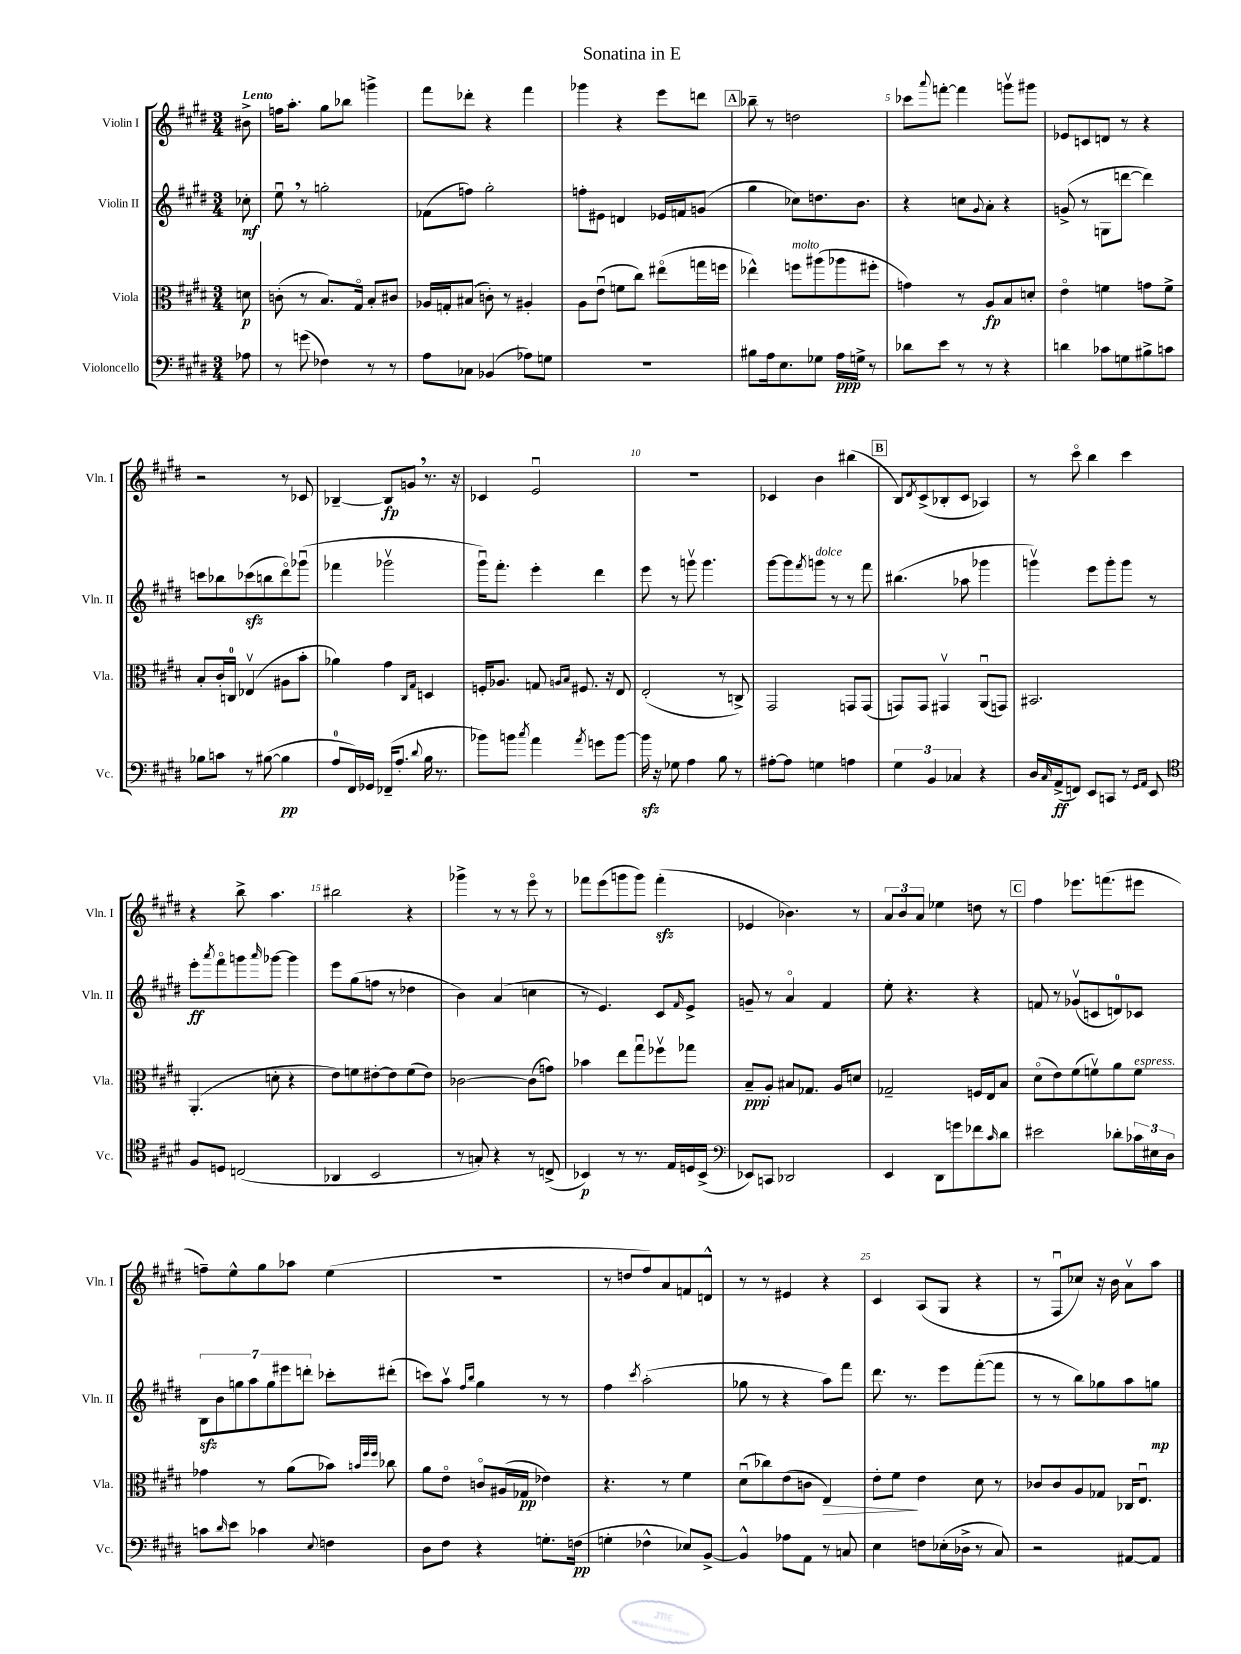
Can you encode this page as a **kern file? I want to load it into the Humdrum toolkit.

**kern	**kern	**kern	**kern
*staff4	*staff3	*staff2	*staff1
*clefF4	*clefC3	*clefG2	*clefG2
*k[f#c#g#d#]	*k[f#c#g#d#]	*k[f#c#g#d#]	*k[f#c#g#d#]
*M3/4	*M3/4	*M3/4	*M3/4
8A-	8d	8cc-'	8b#^
=	=	=	=
8r	(8c'	8eeu	16ff
.	.	.	8.aa'
(8g	8r	8r	.
4F-)	8.B)	2gg'	8gg#
.	.	.	8bb-
.	16G#o	.	.
8r	8B'	.	4ggg^
8r	8c#	.	.
=	=	=	=
8A	16A-	(8f-	8fff#
.	16G'	.	.
8C-	(8B#	8ff)	8ddd-'
(4BB-	8c')	2gg#'	4r
.	8r	.	.
8A-)	4A#'	.	4fff#
8G	.	.	.
=	=	=	=
2.r	8A	8ff'	4ggg-
.	(8eu	8e#	.
.	8f	4d	4r
.	8cc#)	.	.
.	(8ee#o	16e-	8eee
.	.	16f	.
.	16gg	(8g	8ddd
.	16ff	.	.
=	=	=	=
8B#	4ee-^^)	4gg#	8bb-~
16A	.	.	8r
8.E	.	.	.
.	8ff	8cc-)	2dd
8G-	(8aa#	8.dd	.
16A	8aa-	.	.
16G^	.	8.b	.
8r	8ff#'	.	.
=	=	=	=
8d-	4g)	4r	8ccc-
.	.	.	8qqaaa
8e	.	.	[8fff'
8r	8r	8cc	4fff]
.	.	8qqg#	.
8r	8A	8a'	.
4r	8B	4r	8gggv
.	8d'	.	8ggg#
=	=	=	=
4d	4eo	(8g^	8e-
.	.	8r	8c
8c-	4f	8G	8d
8G	.	[8ddd	8r
8B#^	8g	4ddd])	4r
8c	8f^	.	.
=	=	=	=
8B-	8B'	8ccc	2r
8c	16c#'	8bb-	.
.	16C	.	.
8r	(4E-v	(8ccc-	.
([8B#	.	8bb	.
4B#]	8A#	8ddd#o)	8r
.	8b'	(8ggg-u	8c-
=	=	=	=
8A	4a-)	4fff-	[4B-~
16FF#)	.	.	.
16GG-	.	.	.
(16FF-~	4g#	2ggg-v	8B-]
8.A'	.	.	.
.	.	.	8g
.	16qqC#	.	.
8qqd#	16qqG#	.	.
16B	4D	.	8.r
8.r	.	.	.
.	.	.	16r
=	=	=	=
8b-)	16F'	16ggg#u)	4c-
.	8.A-	8.fff#'	.
8b	.	.	.
8qcc#	.	.	.
4a	8G	4eee'	2eu
.	16qqA	.	.
.	16qqB	.	.
.	8.F#	.	.
8qa	.	.	.
8g	.	4ddd#	.
.	16r	.	.
[8b	8E	.	.
=	=	=	=
16b]	(2E'	8eee	2.r
16r	.	.	.
8G-	.	8r	.
4A	.	8gggv	.
.	.	4.ggg	.
8B	8r	.	.
8r	8C^)	.	.
=	=	=	=
[8A#'	2GG#	[8ggg#	4c-
8A#]	.	8ggg#]	.
.	.	8qfff#	.
4G	.	8ggg	4b
.	.	8r	.
4A	8GG	8r	(4bb#
.	(8GG	8fff#	.
=	=	=	=
6G#	8GG)	(4.bb#	8B)
.	.	.	8qd#
.	8GG	.	(8c#^
6BB	.	.	.
.	4GG#v	.	8B-'
6C-	.	.	.
.	.	8aa-	8c#
4r	(8AAu	4ggg-	4A-)
.	8GG)	.	.
=	=	=	=
16D#	2.BB#	4gggv)	8r
16qqC#	.	.	.
(16AA^	.	.	.
8FF)	.	.	8ccc#o
8EE	.	8eee	4bb
8CC	.	8ggg'	.
8r	.	8ggg	4ccc#
16qqGG#	.	.	.
16qqAA	.	.	.
8EE	.	8r	.
=	=	=	=
*clefC4	*	*	*
8F#	(4.AA'	8eee'	4r
.	.	8qaaa	.
8D	.	8fff#o	.
(2C	.	8ggg	8bb^
.	.	16qqaaa	.
.	8d'	[8ggg-	4.aa
.	4r	4ggg-]	.
=	=	=	=
4AA-	8e)	8eee	2bb#
.	8f	(8gg#	.
2BB	[8e#'	8ff	.
.	8e#]	8r	.
.	(8f	4dd-	4r
.	8e#)	.	.
=	=	=	=
8r	[2c-	4b)	4ggg-^
8G')	.	.	.
4r	.	(4a	8r
.	.	.	8r
8r	(8c-]	4cc	8eeeo
(8C^	8g)	.	8r
=	=	=	=
4BB-)	4b-	8r	8fff-
.	.	4.e)	(8eee
8r	8ee	.	8ggg
8.r	8gg#u	.	8ggg)
.	8ff-v	8c#	(4fff-'
16E	.	.	.
.	.	16qqf#	.
16D	8gg-	8e^	.
(16BB-^	.	.	.
=	=	=	=
*clefF4	*	*	*
8EE-)	8B~	8g~	4e-
8CC	8A'	8r	.
2DD-	8B#	4ao	4.b-)
.	8.G-	.	.
.	.	4f#	.
.	16A	.	.
.	8d	.	8r
=	=	=	=
4EE	2G-~	8ee'	12a
.	.	.	12b
.	.	4.r	.
.	.	.	12a
8DD#	.	.	4ee-
8g	.	.	.
8f-	16F	4r	8dd
.	16E	.	.
16qqc#	.	.	.
8d#	8B	.	8r
=	=	=	=
2e#	(8d#o	8f	4ff#
.	8e)	8r	.
.	(8f#	(8g-v	8.eee-
.	8fv)	8c	.
.	.	.	(8.fff
8d-'	8a	8d)	.
24c-	8f	8c-	8eee#
24E#	.	.	.
24D#	.	.	.
=	=	=	=
8c	4g-	14B	8ff~)
.	.	14b	.
16qqd#	.	.	.
8e	.	.	8ee^^
.	.	14gg	.
.	.	14aa	.
4c-	8r	.	8gg#
.	.	14gg	.
.	.	14eee#	.
.	(8a	.	8aa-
.	.	14ddd'	.
8qqE	.	.	.
4F	8b-)	8ccc-'	(4ee
.	32qqb	.	.
.	32qqff#	.	.
.	32qqff#	.	.
.	8cc-	(8ddd#'	.
=	=	=	=
8D#	8a	8ccc)	2.r
8F#	8eo	8aav	.
.	.	16qqff#	.
.	.	16qqbb	.
4r	8co	4gg#	.
.	(16A#	.	.
.	16G-	.	.
8.G'	4e-)	8r	.
.	.	8r	.
(16F	.	.	.
=	=	=	=
4G'	4.r	4ff#	8r
.	.	.	8dd
.	.	8qccc#	.
4F-^^	.	(2aa'	8ff#)
.	8r	.	8a
8E-)	4f#	.	8f
[8BB^	.	.	8d^^
=	=	=	=
4BB^^]	(8d#u	8gg-	8r
.	8cc-)	8r	8r
8A-	(8e	4r	4e#
8AA	8c	.	.
8r	4E)	8aa)	4r
8C	.	8fff#	.
=	=	=	=
4E	8e'	8.ddd#	4c#
.	8f#	.	.
.	.	8.r	.
8F	4e	.	(8A
(16E-'	.	8eee	8G#
16D-^	.	.	.
8r	8d#	([8fff#'	4r
8C#)	8r	8fff#]	.
=	=	=	=
2r	8c-	8r	8r
.	8c-	8r	8F#u
.	8A	8bb)	8cc-)
.	8G-	8gg-	16r
.	.	.	16b
[8AA#	16C-	8aa	8av
.	8.Eu	.	.
8AA#]	.	8gg	8aa
==	==	==	==
*-	*-	*-	*-
